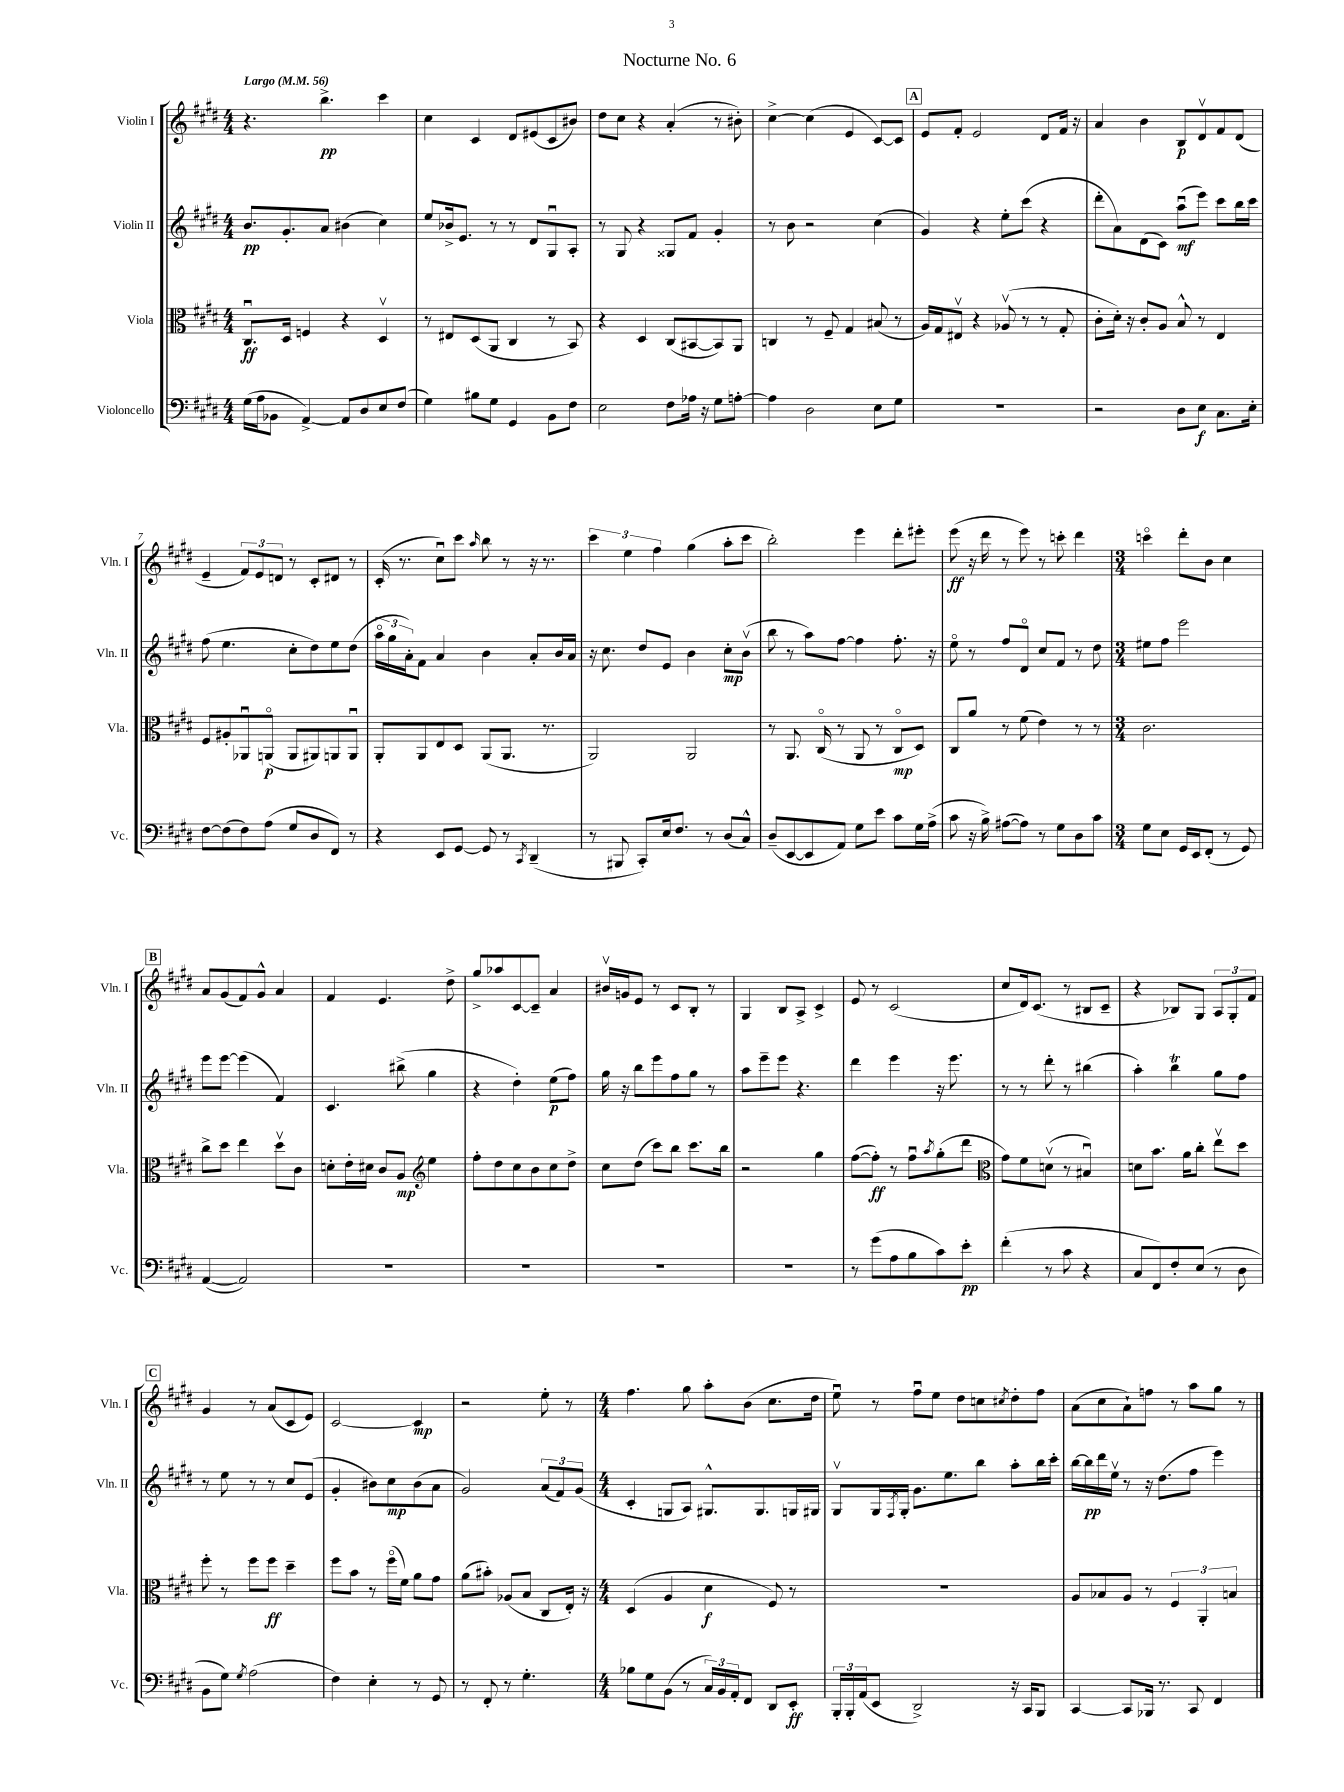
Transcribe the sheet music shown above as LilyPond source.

\header { title = "Nocturne No. 6" }
<<
\new StaffGroup <<
\new Staff = "s0" \with { instrumentName = "Violin I" shortInstrumentName = "Vln. I" } {
    \clef treble \key e \major \numericTimeSignature \time 4/4 \tempo "Largo" 4 = 56
    r4. b''4.->\pp cis'''4 |
    cis''4 cis'4 dis'8 eis'8( cis'8 bis'8) |
    dis''8 cis''8 r4 a'4-.( r8 bis'8-.) |
    cis''4~-> cis''4( e'4 cis'8~) cis'8 |
    \mark \markup { \box "A" } e'8 fis'8-. e'2 dis'8 fis'16 r16 |
    a'4 b'4 b8\p dis'8\upbow fis'8 dis'8( |
    e'4-- \tuplet 3/2 { fis'8) e'8 d'8 } r8 cis'8-. dis'8 r8 |
    cis'16-.( r8. cis''8\downbow) cis'''8 \grace { a''16 } b''8 r8 r16 r8. |
    \tuplet 3/2 { cis'''4 e''4 fis''4 } gis''4( a''8-. cis'''8 |
    b''2-.) e'''4 dis'''8-. eis'''8-. |
    e'''8\ff( r16 dis'''16 r8 e'''8) r8 c'''8-. dis'''4 |
    \numericTimeSignature \time 3/4 c'''4\flageolet dis'''8-. b'8 cis''4 |
    \mark \markup { \box "B" } a'8 gis'8( fis'8) gis'8-^ a'4 |
    fis'4 e'4. dis''8-> |
    gis''8-> aes''8 cis'8~ cis'8-- a'4 |
    bis'16\upbow g'16 e'8 r8 cis'8 b8-. r8 |
    gis4 b8 a8-> cis'4-> |
    e'8 r8 cis'2( |
    cis''8 dis'16) cis'8.( r8 bis8 cis'8-- |
    r4 bes8) gis8 \tuplet 3/2 { a8 gis8-. fis'8 } |
    \mark \markup { \box "C" } gis'4 r8 a'8( cis'8 e'8) |
    cis'2~ cis'4\mp |
    r2 e''8-. r8 |
    \numericTimeSignature \time 4/4 fis''4. gis''8 a''8-. b'8( cis''8. dis''16 |
    e''8\downbow) r8 fis''8\downbow e''8 dis''8 c''8 \acciaccatura { cis''8 } dis''8-. fis''8 |
    a'8( cis''8 a'8-!) f''8 r8 a''8 gis''8 r8 \bar "|." |
}
\new Staff = "s1" \with { instrumentName = "Violin II" shortInstrumentName = "Vln. II" } {
    \clef treble \key e \major \numericTimeSignature \time 4/4
    b'8.\pp gis'8.-. a'8 bis'4( cis''4) |
    e''8 bes'16-> e'8. r8 r8 dis'8 gis8\downbow a8-. |
    r8 gis8 r4 gisis8 fis'8 gis'4-. |
    r8 b'8 r2 cis''4( |
    \mark \markup { \box "A" } gis'4) r4 e''8-. cis'''8( r4 |
    dis'''8-. a'8) dis'8( cis'8) a''8\downbow\mf( e'''8) cis'''8 b''16 cis'''16 |
    fis''8( e''4. cis''8-. dis''8) e''8 dis''8( |
    \tuplet 3/2 { a''16\flageolet gis''16 a'16-.) } fis'8 a'4 b'4 a'8-. b'16 a'16 |
    r16 cis''8. dis''8 e'8 b'4 cis''8-.\mp b'8\upbow( |
    b''8 r8 a''8) fis''8~ fis''4 fis''8.-. r16 |
    e''8\flageolet r8 fis''8 dis'8\flageolet cis''8 fis'8 r8 dis''8 |
    \numericTimeSignature \time 3/4 eis''8 fis''8 e'''2 |
    \mark \markup { \box "B" } e'''8 e'''8~ e'''4( fis'4) |
    cis'4. bis''8->( gis''4 |
    r4 dis''4-.) e''8\p( fis''8) |
    gis''16 r16 b''8 e'''8 fis''8 gis''8 r8 |
    a''8 e'''8-- e'''8 r4. |
    dis'''4 e'''4 r16 e'''8. |
    r8 r8 dis'''8-. r8 bis''4( |
    a''4-.) b''4\trill gis''8 fis''8 |
    \mark \markup { \box "C" } r8 e''8 r8 r8 cis''8 e'8( |
    gis'4-. bis'8) cis''8\mp bis'8( a'8 |
    gis'2) \tuplet 3/2 { a'8( fis'8) gis'8( } |
    \numericTimeSignature \time 4/4 cis'4-. g8 a8) gis8.-^ gis8. g16 gis16 |
    gis8\upbow gis16 \acciaccatura { fis8 } gis16-. gis'8. e''8. b''8 a''8-. b''16 cis'''16-. |
    b''16~ b''16\pp dis'''16 e''16\upbow r8 r16 dis''8.( fis''8 e'''4) \bar "|." |
}
\new Staff = "s2" \with { instrumentName = "Viola" shortInstrumentName = "Vla." } {
    \clef alto \key e \major \numericTimeSignature \time 4/4
    cis8.\downbow\ff dis16 f4 r4 dis4\upbow |
    r8 eis8 dis8( a,8 cis4 r8 b,8) |
    r4 dis4 cis8( bis,8~ bis,8) a,8 |
    c4 r8 fis8-- gis4 bis8( r8 |
    \mark \markup { \box "A" } a16) gis16 eis8\upbow r4 aes8\upbow( r8 r8 gis8-. |
    cis'8-. dis'16-.) r16 cis'8-. a8 b8-^ r8 e4 |
    fis8 ais8-. aes,8\downbow a,8\flageolet\p( a,8 ais,8) a,8 a,8\downbow |
    a,8-. a,8 e8 dis8 a,8( a,8. r8. |
    a,2) a,2 |
    r8 a,8. cis16\flageolet( r8 a,8 r8 cis8\flageolet\mp dis8) |
    cis8 a'8 r8 fis'8( e'4) r8 r8 |
    \numericTimeSignature \time 3/4 cis'2. |
    \mark \markup { \box "B" } cis''8-> dis''8 e''4 dis''8\upbow cis'8 |
    d'8-. e'16-. dis'16 cis'8 a8\mp \clef treble e''4 |
    fis''8-. dis''8 cis''8 b'8 cis''8 dis''8-> |
    cis''8 dis''8( cis'''8) b''8 cis'''8. b''16 |
    r2 gis''4 |
    fis''8~( fis''8-.\ff) r8 fis''8\downbow \acciaccatura { a''8 } gis''8-.( dis'''8 |
    \clef alto gis'8) fis'8 d'8\upbow( r8 bis4\downbow) |
    d'8 b'8. a'16 cis''8-. e''8\upbow dis''8 |
    \mark \markup { \box "C" } fis''8-. r8 fis''8 fis''8\ff dis''4-- |
    fis''8 b'8 r8 fis''16\flageolet( fis'16) a'8 gis'8 |
    a'8( bis'8-.) aes8( b8 cis8 e16-.) r16 |
    \numericTimeSignature \time 4/4 dis4( a4 dis'4\f fis8) r8 |
    R1 |
    a8 bes8 a8 r8 \tuplet 3/2 { fis4 a,4-. b4 } \bar "|." |
}
\new Staff = "s3" \with { instrumentName = "Violoncello" shortInstrumentName = "Vc." } {
    \clef bass \key e \major \numericTimeSignature \time 4/4
    gis16( a16 bes,8 a,4~->) a,8 dis8 e8 fis8( |
    gis4) bis8 gis8 gis,4 b,8 fis8 |
    e2 fis8 aes16 r16 gis8 a8~-. |
    a4 dis2 e8 gis8 |
    \mark \markup { \box "A" } R1 |
    r2 dis8 e8\f cis8. e16-. |
    fis8~ fis8( fis8) a8( gis8 dis8 fis,8) r8 |
    r4 e,8 gis,8~ gis,8 r8 \acciaccatura { cis,8 } dis,4--( |
    r8 bis,,8 cis,8-.) e16 fis8. r8 dis8( cis8-^) |
    dis8--( e,8~ e,8 a,8) gis8 e'8 cis'8 gis16 a16->( |
    cis'8 r16 b16->) ais8~( ais8) r8 gis8 dis8 cis'8 |
    \numericTimeSignature \time 3/4 gis8 e8 gis,16 e,16 fis,8-.( r8 gis,8) |
    \mark \markup { \box "B" } a,4~( a,2) |
    R2. |
    R2. |
    R2. |
    R2. |
    r8 gis'8( a8 b8 cis'8) e'8-.\pp |
    fis'4-.( r8 cis'8 r4 |
    cis8 fis,8) fis8-. e8( r8 dis8 |
    \mark \markup { \box "C" } b,8 gis8) \acciaccatura { gis8 } a2( |
    fis4) e4-. r8 gis,8 |
    r8 fis,8-. r8 gis4.-. |
    \numericTimeSignature \time 4/4 bes8 gis8 b,8( r8 \tuplet 3/2 { cis16) b,16 a,16-. } fis,8 dis,8 e,8-.\ff |
    \tuplet 3/2 { b,,16-. b,,16-. a,16( } e,8 dis,2->) r16 cis,16 b,,8 |
    cis,4~ cis,8 bes,,16 r8. cis,8 fis,4 \bar "|." |
}
>>
>>
